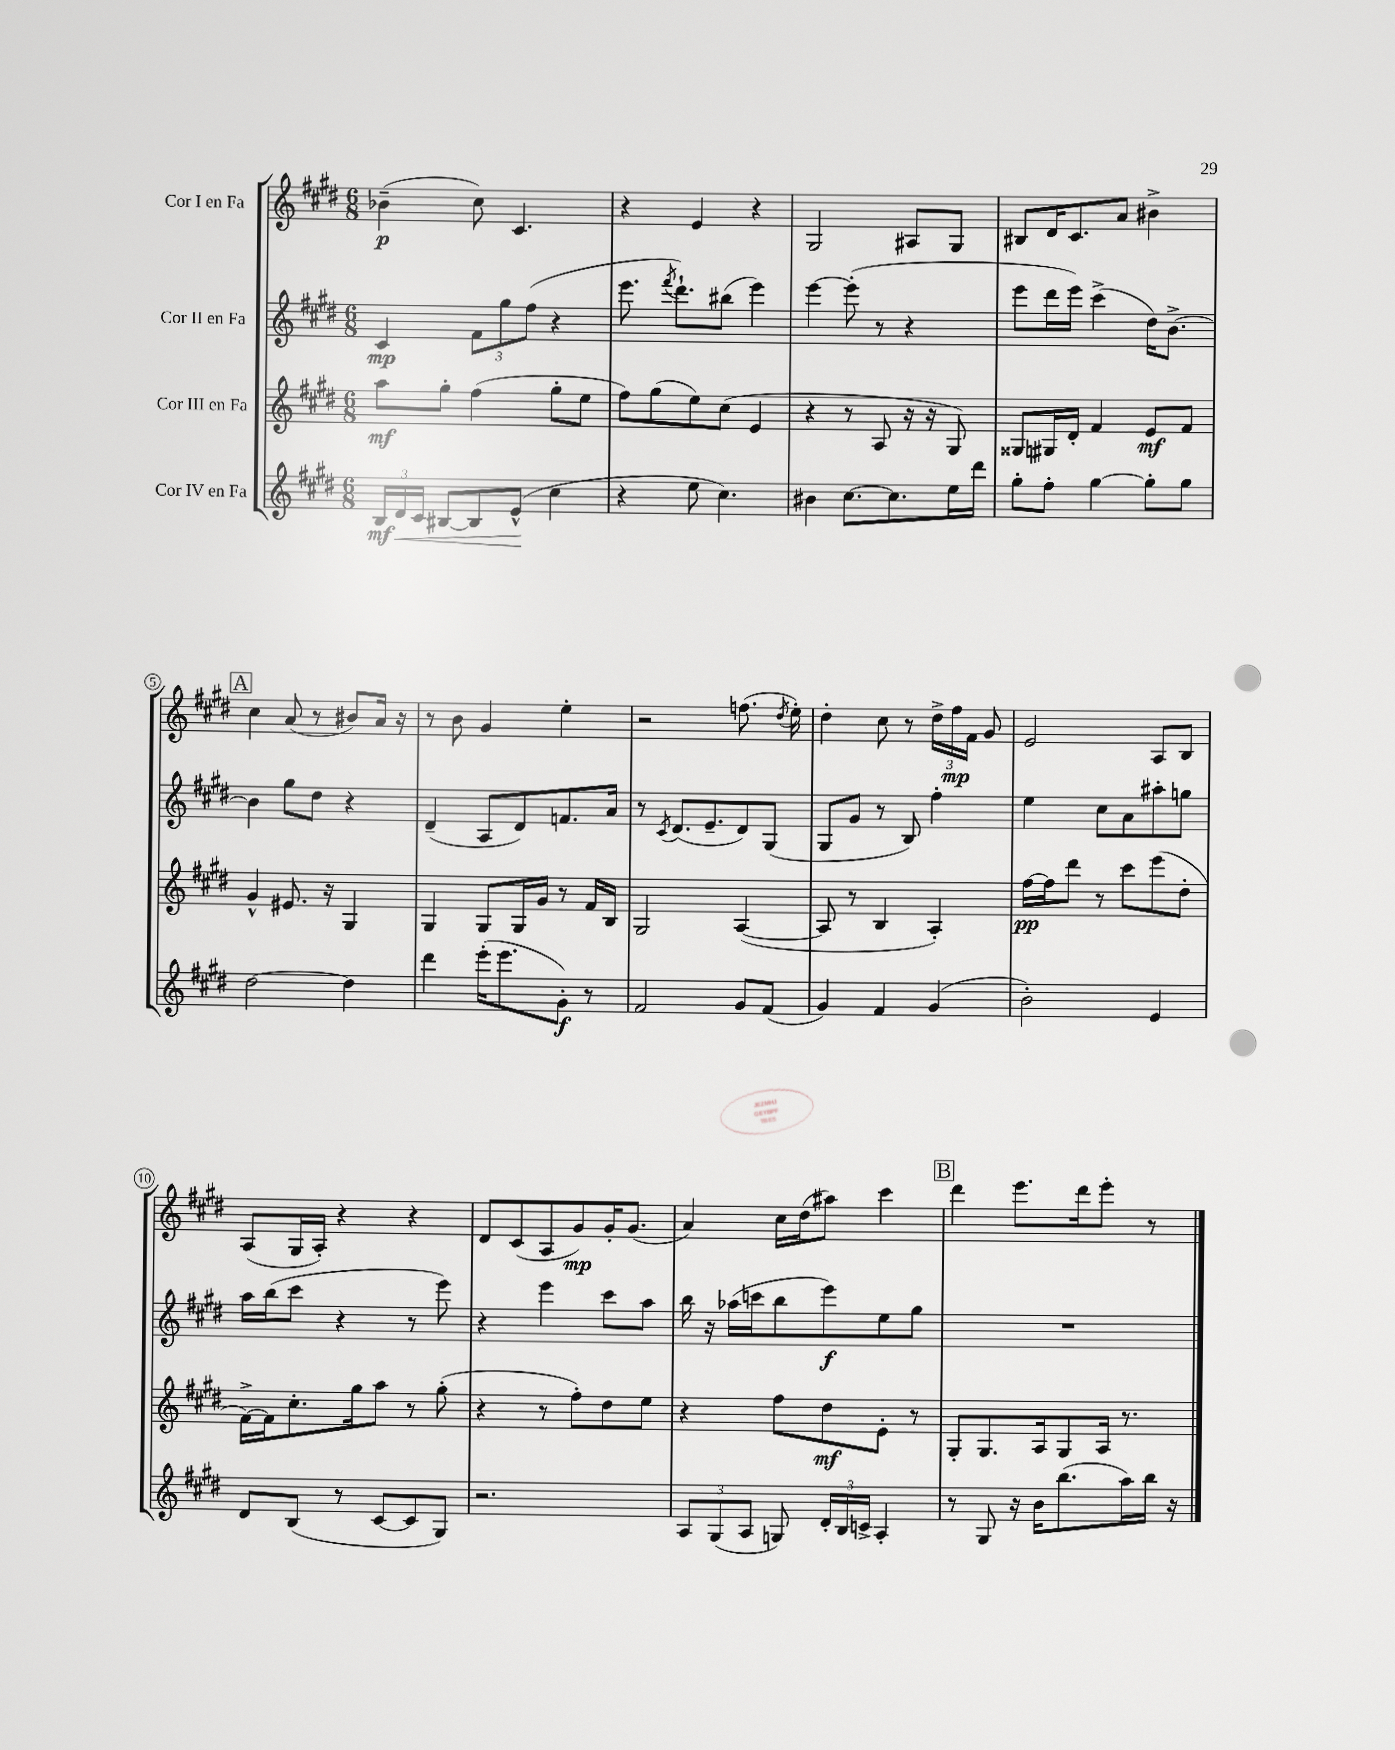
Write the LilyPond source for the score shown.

<<
\new StaffGroup <<
\new Staff = "s0" \with { instrumentName = "Cor I en Fa" } {
    \clef treble \key e \major \numericTimeSignature \time 6/8
    \autoBeamOff bes'4--\p( cis''8) cis'4. |
    r4 e'4 r4 |
    gis2 ais8[ gis8] |
    bis8[ dis'16 cis'8. a'8] bis'4-> |
    \mark \markup { \box "A" } cis''4 a'8( r8 bis'8[) a'16] r16 |
    r8 b'8 gis'4 e''4-. |
    r2 f''8.( \acciaccatura { dis''8 } e''16-.) |
    dis''4-. cis''8 r8 \tuplet 3/2 { dis''16[-> fis''16\mp fis'16] } gis'8 |
    e'2 a8[ b8] |
    a8[( gis16 a16]-.) r4 r4 |
    dis'8[ cis'8( a8 gis'8\mp) gis'16-. gis'8.]( |
    a'4) cis''16[ dis''16( ais''8]) cis'''4 |
    \mark \markup { \box "B" } dis'''4 e'''8.[ dis'''16 e'''8]-. r8 \bar "|." |
}
\new Staff = "s1" \with { instrumentName = "Cor II en Fa" } {
    \clef treble \key e \major \numericTimeSignature \time 6/8
    \autoBeamOff cis'4\mp \tuplet 3/2 { fis'8[ gis''8 fis''8]( } r4 |
    e'''8. \acciaccatura { fis'''8 } dis'''8.[-!) bis''8]( e'''4) |
    e'''4~ e'''8-.( r8 r4 |
    e'''8[ dis'''16 e'''16]) cis'''4->( dis''16[) b'8.]~-> |
    \mark \markup { \box "A" } b'4 gis''8[ dis''8] r4 |
    dis'4--( a8[ dis'8) f'8. a'16] |
    r8 \acciaccatura { cis'8 } dis'8.[( e'8.-- dis'8) gis8]( |
    gis8[ gis'8] r8 b8) fis''4-. |
    e''4 cis''8[ a'8 ais''8-. g''8] |
    a''16[ b''16( cis'''8] r4 r8 e'''8) |
    r4 e'''4 cis'''8[ a''8] |
    b''16 r16 aes''16[( c'''16 b''8 e'''8\f) e''8 gis''8] |
    \mark \markup { \box "B" } R2. \bar "|." |
}
\new Staff = "s2" \with { instrumentName = "Cor III en Fa" } {
    \clef treble \key e \major \numericTimeSignature \time 6/8
    \autoBeamOff a''8[\mf gis''8]-. fis''4( gis''8[-. e''8] |
    fis''8[) gis''8( e''8) cis''8]( e'4 |
    r4 r8 a8 r16 r16 gis8) |
    gisis8[ gis16 dis'16]-. fis'4 e'8[\mf fis'8] |
    \mark \markup { \box "A" } gis'4-^ eis'8. r16 gis4 |
    gis4 gis8[ gis16 gis'16] r8 fis'16[ b16] |
    gis2 a4~( |
    a8 r8 b4 a4-.) |
    fis''16[~\pp fis''16 dis'''8] r8 cis'''8[ e'''8( dis''8]-. |
    fis'16[~->) fis'16 cis''8.-. gis''16 a''8] r8 gis''8-.( |
    r4 r8 fis''8[-.) dis''8 e''8] |
    r4 fis''8[ dis''8\mf e'8]-. r8 |
    \mark \markup { \box "B" } gis8[-. gis8. a16 gis8 a16] r8. \bar "|." |
}
\new Staff = "s3" \with { instrumentName = "Cor IV en Fa" } {
    \clef treble \key e \major \numericTimeSignature \time 6/8
    \autoBeamOff \tuplet 3/2 { b16[\mf dis'16\< cis'16] } bis8[~ bis8 e'8]-^\!( cis''4 |
    r4 e''8 cis''4.) |
    bis'4 cis''8.[~ cis''8. e''16 dis'''16] |
    gis''8[-. fis''8]-. gis''4~ gis''8[-. gis''8] |
    \mark \markup { \box "A" } dis''2~ dis''4 |
    dis'''4 e'''16[-.( e'''8. gis'8]-.\f) r8 |
    fis'2 gis'8[ fis'8]( |
    gis'4) fis'4 gis'4( |
    b'2-.) e'4 |
    dis'8[ b8]( r8 cis'8[~ cis'8 gis8]) |
    r2. |
    \tuplet 3/2 { a8[ gis8( a8] } g8) \tuplet 3/2 { dis'16[-. b16 c'16]-> } a4-. |
    \mark \markup { \box "B" } r8 gis8 r16 b'16[ b''8.( a''16) b''16] r16 \bar "|." |
}
>>
>>
\layout { \context { \Score \override BarNumber.stencil = #(make-stencil-circler 0.1 0.3 ly:text-interface::print) } }
